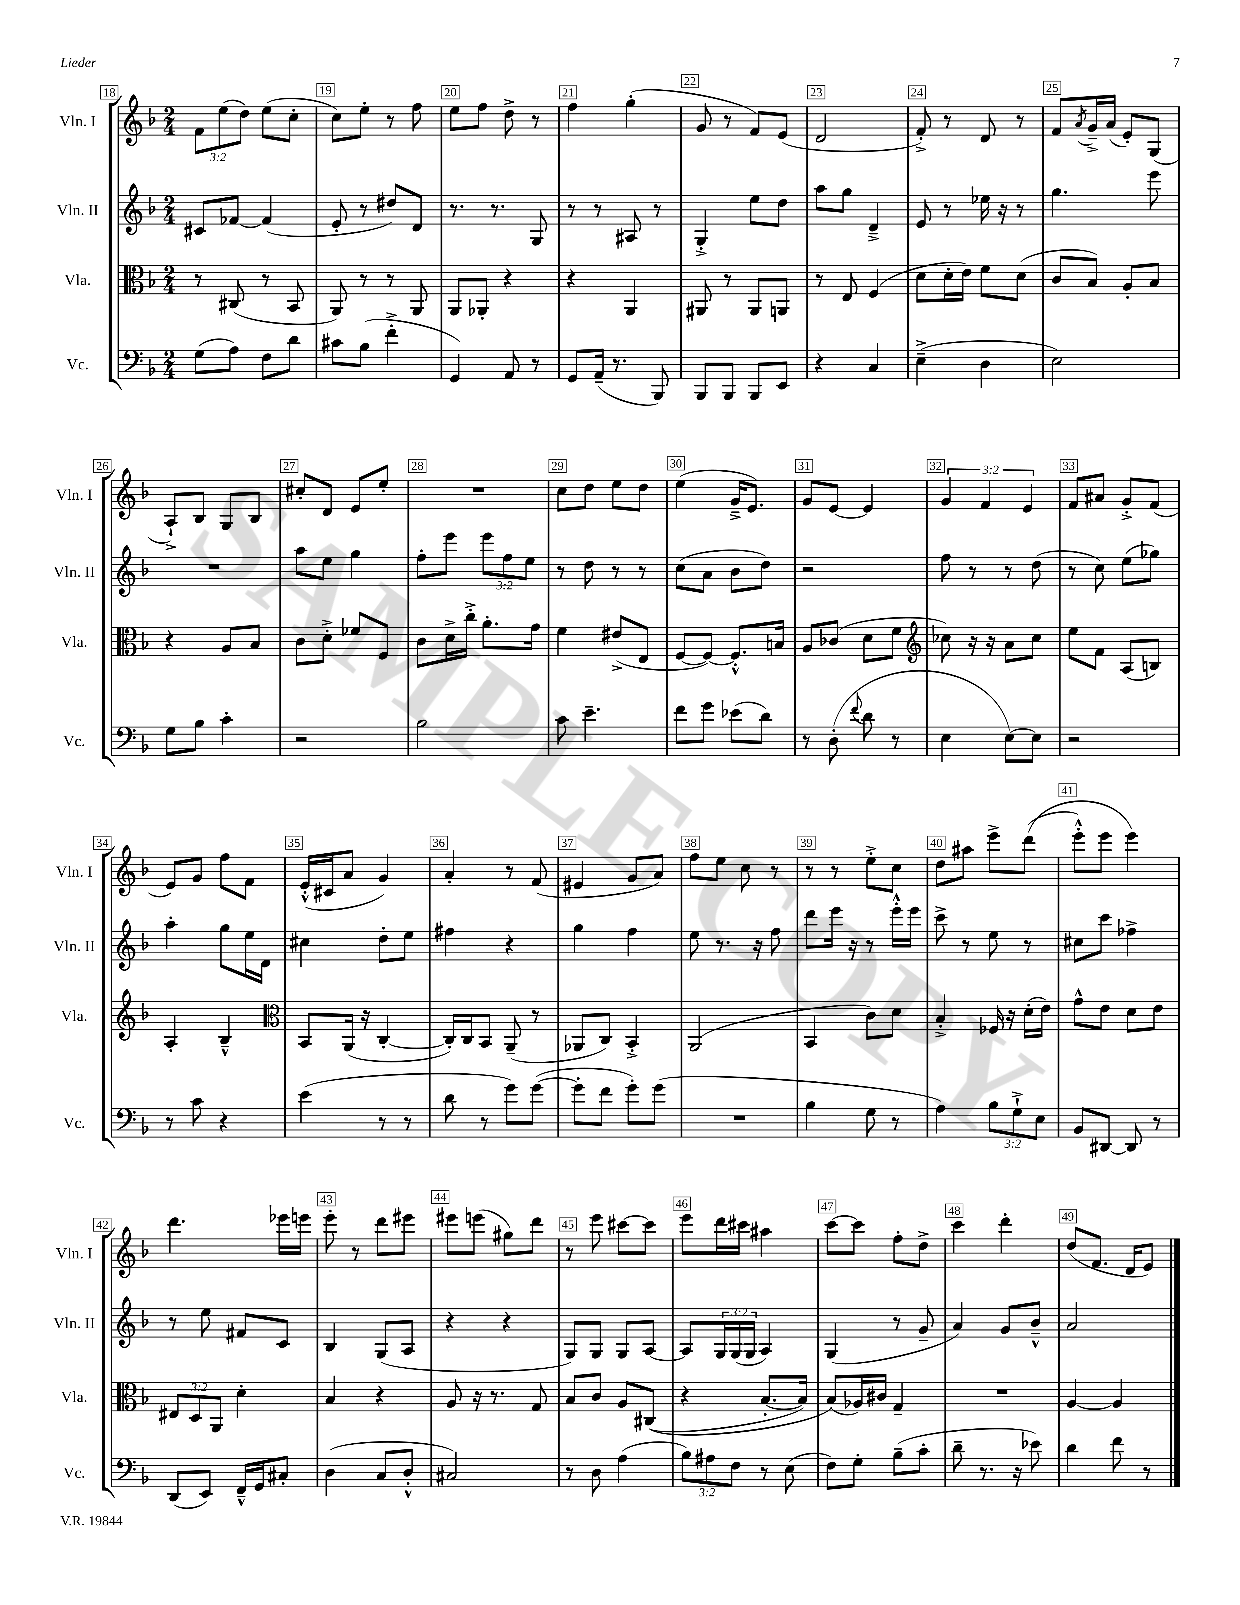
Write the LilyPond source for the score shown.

<<
\new StaffGroup <<
\new Staff = "s0" \with { instrumentName = "Vln. I" shortInstrumentName = "Vln. I" } {
    \clef treble \key f \major \numericTimeSignature \time 2/4 \override Staff.TupletNumber.text = #tuplet-number::calc-fraction-text
    \tuplet 3/2 { f'8 e''8( d''8) } e''8( c''8-. |
    c''8) e''8-. r8 f''8 |
    e''8 f''8 d''8-> r8 |
    f''4 g''4-.( |
    g'8 r8 f'8) e'8( |
    d'2 |
    f'8-.->) r8 d'8 r8 |
    f'8 \acciaccatura { a'8 } g'16---> a'16( e'8-.) g8( |
    a8-!->) bes8 g8 bes8 |
    cis''8-. d'8 e'8 e''8-. |
    R2 |
    c''8 d''8 e''8 d''8 |
    e''4( g'16---> e'8.) |
    g'8 e'8~ e'4 |
    \tuplet 3/2 { g'4 f'4 e'4 } |
    f'8 ais'8 g'8-.-> f'8( |
    e'8) g'8 f''8 f'8 |
    e'16-.-^( cis'16 a'8 g'4) |
    a'4-. r8 f'8( |
    eis'4 g'8 a'8) |
    f''8 e''8 c''8 r8 |
    r8 r8 e''8-.-> c''8 |
    d''8 ais''8 e'''8-> d'''8(\( |
    e'''8-.-^) e'''8 e'''4\) |
    d'''4. ees'''16 e'''16 |
    e'''8-. r8 d'''8 eis'''8 |
    eis'''8 e'''8( gis''8) d'''8 |
    r8 e'''8 cis'''8~ cis'''8 |
    e'''8 d'''16 cis'''16 ais''4 |
    c'''8~ c'''8 f''8-. d''8-> |
    c'''4 d'''4-. |
    d''8( f'8. d'16 e'8) \bar "|." |
}
\new Staff = "s1" \with { instrumentName = "Vln. II" shortInstrumentName = "Vln. II" } {
    \clef treble \key f \major \numericTimeSignature \time 2/4 \override Staff.TupletNumber.text = #tuplet-number::calc-fraction-text
    cis'8 fes'8~ fes'4( |
    e'8-. r8 dis''8) d'8 |
    r8. r8. g8 |
    r8 r8 ais8 r8 |
    g4-.-> e''8 d''8 |
    a''8 g''8 d'4---> |
    e'8 r8 ees''16 r16 r8 |
    g''4. e'''8 |
    R2 |
    a''8 e''8 g''4 |
    f''8-. e'''8 \tuplet 3/2 { e'''8 f''8 e''8 } |
    r8 d''8 r8 r8 |
    c''8( a'8 bes'8 d''8) |
    r2 |
    f''8 r8 r8 d''8( |
    r8 c''8) e''8( ges''8) |
    a''4-. g''8 e''16 d'16 |
    cis''4 d''8-. e''8 |
    fis''4 r4 |
    g''4 f''4 |
    e''8 r8. r16 f''8 |
    d'''8 e'''16 r16 r8 e'''16-.-^ e'''16 |
    c'''8-> r8 e''8 r8 |
    cis''8 c'''8 fes''4-> |
    r8 e''8 fis'8 c'8 |
    bes4 g8( a8 |
    r4 r4 |
    g8) g8 g8 a8~ |
    a8 \tuplet 3/2 { g16 g16( g16 } a4) |
    g4( r8 g'8-- |
    a'4) g'8 bes'8---^ |
    a'2 \bar "|." |
}
\new Staff = "s2" \with { instrumentName = "Vla." shortInstrumentName = "Vla." } {
    \clef alto \key f \major \numericTimeSignature \time 2/4 \override Staff.TupletNumber.text = #tuplet-number::calc-fraction-text
    r8 cis8( r8 bes,8 |
    a,8) r8 r8 a,8 |
    a,8 aes,8-. r4 |
    r4 a,4 |
    ais,8 r8 ais,8 a,8 |
    r8 e8 f4( |
    d'8 d'16-. e'16) f'8 d'8( |
    c'8 bes8) a8-. bes8 |
    r4 a8 bes8 |
    c'8 d'8-.-> fes'8 f8 |
    c'8 d'16-> c''16-.-> a'8.-. g'16 |
    f'4 eis'8->( e8 |
    f8~ f8~) f8.-.-^ b16 |
    a8 ces'8( d'8 f'8 |
    \clef treble ces''8) r16 r16 a'8 ces''8 |
    e''8 f'8 a8( b8) |
    a4-. bes4---^ |
    \clef alto bes,8 a,16( r16 c4~-. |
    c16-.) c16 bes,8 a,8--( r8 |
    aes,8 c8) bes,4-.-> |
    a,2( |
    bes,4 c'8) d'8 |
    bes4-.-> fes16 r16 d'16-.( e'16) |
    g'8-^ e'8 d'8 e'8 |
    \tuplet 3/2 { eis8 d8 a,8 } d'4-. |
    bes4 r4 |
    a8 r16 r8. g8 |
    bes8 c'8 a8 cis8(\( |
    r4 bes8.~-. bes16) |
    bes8(\) aes16) cis'16 g4-- |
    R2 |
    a4~ a4 \bar "|." |
}
\new Staff = "s3" \with { instrumentName = "Vc." shortInstrumentName = "Vc." } {
    \clef bass \key f \major \numericTimeSignature \time 2/4 \override Staff.TupletNumber.text = #tuplet-number::calc-fraction-text
    g8( a8) f8 d'8 |
    cis'8 bes8( f'4-.-> |
    g,4) a,8 r8 |
    g,8 a,16--( r8. bes,,8) |
    bes,,8 bes,,8 bes,,8 e,8 |
    r4 c4 |
    e4--->( d4 |
    e2) |
    g8 bes8 c'4-. |
    r2 |
    bes2 |
    c'8 e'4.-- |
    f'8 g'8 ees'8( d'8) |
    r8 d8-.( \appoggiatura { f'8 } d'8 r8 |
    e4 e8~) e8 |
    r2 |
    r8 c'8 r4 |
    e'4( r8 r8 |
    d'8 r8 g'8) g'8~( |
    g'8-. f'8 g'8-.) g'8( |
    R2 |
    bes4 g8 r8 |
    a4) \tuplet 3/2 { bes8 g8-!-> e8 } |
    bes,8 dis,8~ dis,8 r8 |
    d,8( e,8) f,16---^ g,16 cis8-. |
    d4( c8 d8-.-^ |
    cis2) |
    r8 d8 a4( |
    \tuplet 3/2 { bes8) ais8 f8 } r8 e8( |
    f8) g8-. bes8--( c'8-. |
    d'8-- r8. r16 ees'8) |
    d'4 f'8 r8 \bar "|." |
}
>>
>>
\layout { \context { \Score currentBarNumber = #18 \override BarNumber.break-visibility = ##(#f #t #t) barNumberVisibility = #all-bar-numbers-visible \override BarNumber.stencil = #(make-stencil-boxer 0.1 0.3 ly:text-interface::print) } }
